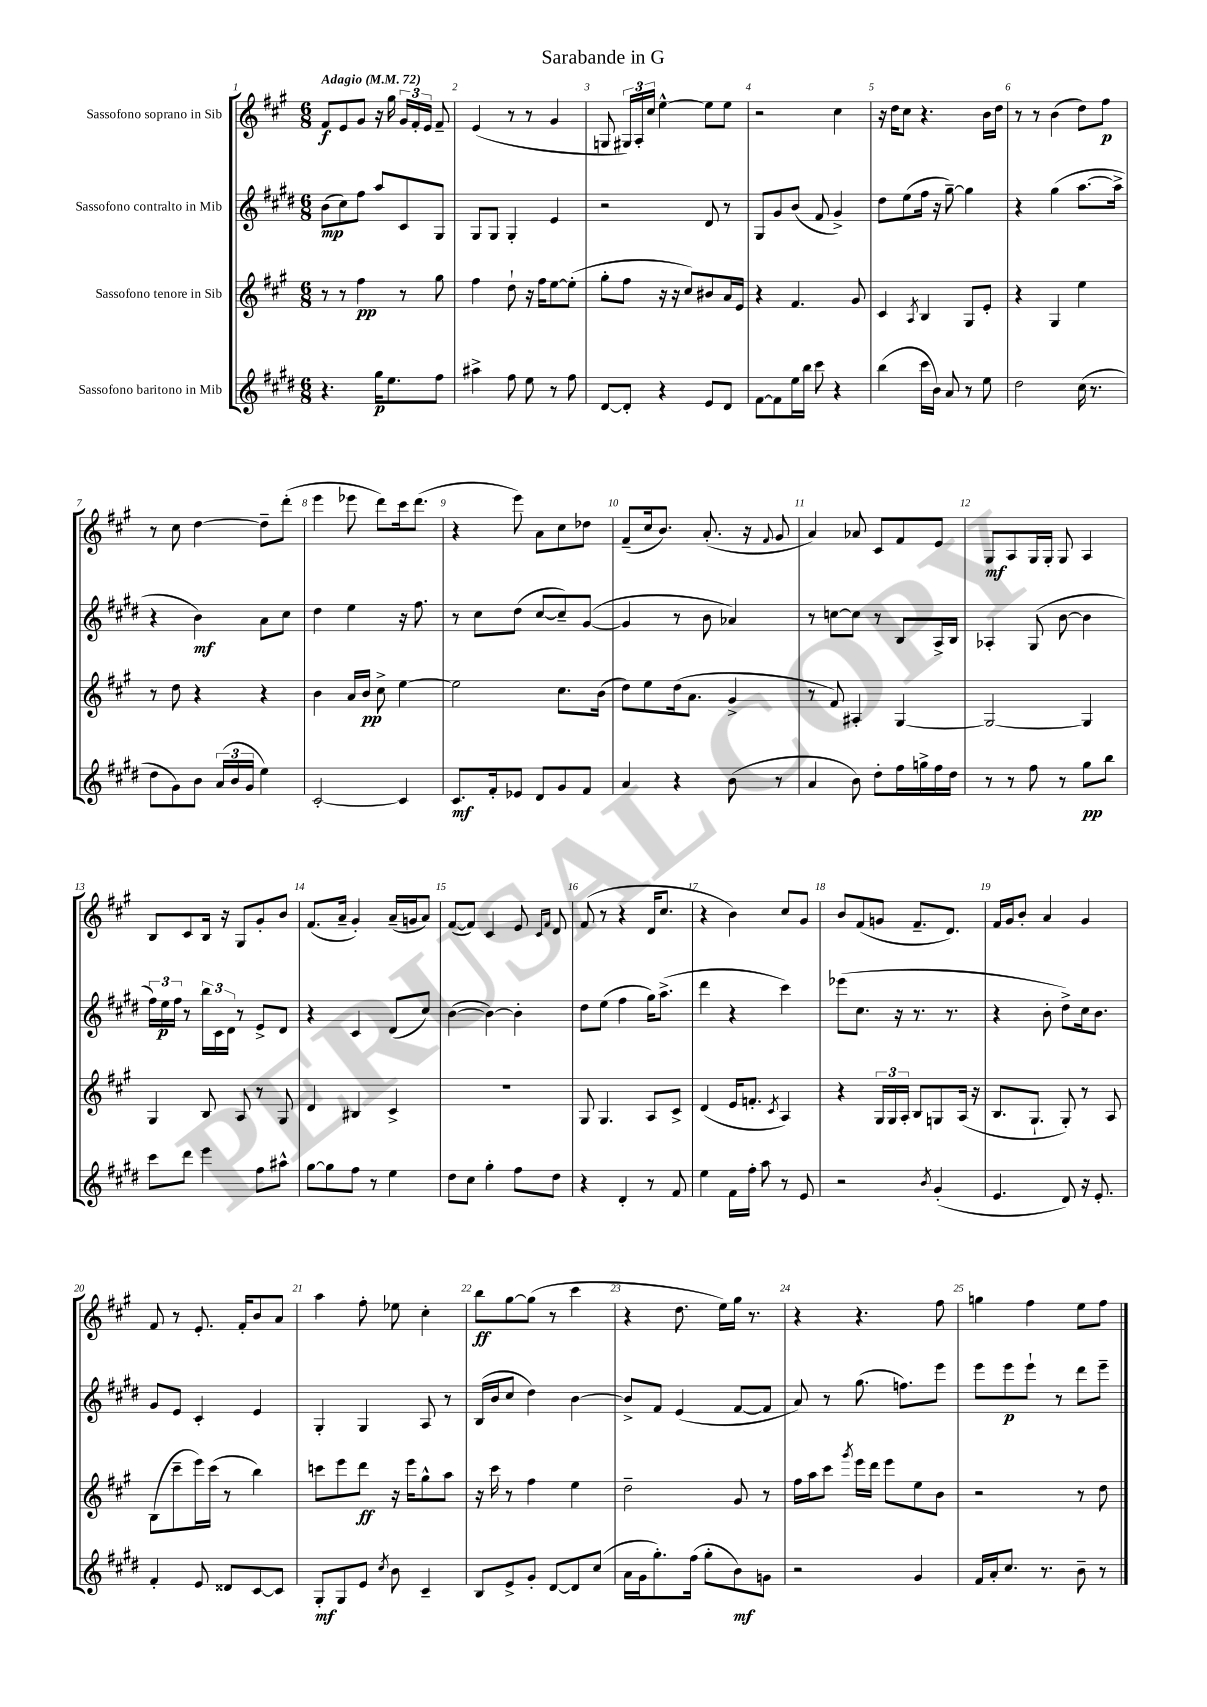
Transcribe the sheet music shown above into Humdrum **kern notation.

**kern	**kern	**kern	**kern
*staff4	*staff3	*staff2	*staff1
*clefG2	*clefG2	*clefG2	*clefG2
*k[f#c#g#d#]	*k[f#c#g#]	*k[f#c#g#d#]	*k[f#c#g#]
*M6/8	*M6/8	*M6/8	*M6/8
*MM72	*MM72	*MM72	*MM72
4.r	8r	(8b	8f#
.	8r	8cc#)	8e
.	4ff#	8ff#	8g#
16gg#	.	8aa	16r
8.ee	.	.	16gg#
.	8r	8c#	24g#
.	.	.	24f#'
.	.	.	24e
8ff#	8gg#	8G#	8f#~
=	=	=	=
4aa#^	4ff#	8G#	(4e
.	.	8G#	.
8ff#	8dd`	4G#'	8r
8ee	16r	.	8r
.	16ff#	.	.
8r	[8ee	4e	4g#
8ff#	(8ee']	.	.
=	=	=	=
[8d#	8gg#'	2r	8G
8d#']	8ff#	.	24G#)
.	.	.	24A'
.	.	.	24cc#
4r	16r	.	[4ee^^
.	16r	.	.
.	8cc#)	.	.
8e	8b#	8d#	8ee]
8d#	16a	8r	8ee
.	16e	.	.
=	=	=	=
[8f#	4r	8G#	2r
8f#]	.	8g#	.
16ee	4.f#	(8b	.
16bb	.	.	.
8ccc#	.	8f#	.
4r	.	4g#^)	4cc#
.	8g#	.	.
=	=	=	=
(4bb	4c#	8dd#	16r
.	.	.	16dd
.	.	(8ee	8cc#
.	8qA	.	.
16ccc#	4B	16ff#	4.r
16b)	.	16r	.
8a	.	[8gg#~)	.
8r	8G#	4gg#]	.
8ee	8e'	.	16b
.	.	.	16dd
=	=	=	=
2dd#	4r	4r	8r
.	.	.	8r
.	4G#	(4gg#	(4b
(16cc#	4ee	[8.aa	8dd)
8.r	.	.	.
.	.	.	8ff#
.	.	16aa^]	.
=	=	=	=
8dd#	8r	4r	8r
8g#)	8dd	.	8cc#
8b	4r	4b)	[4dd
(24a	.	.	.
24b	.	.	.
24g#	.	.	.
4ee)	4r	8a	8dd~]
.	.	8cc#	(8ddd'
=	=	=	=
[2c#'	4b	4dd#	4eee
.	16a	4ee	8eee-
.	16b	.	.
.	8cc#^	.	8ddd)
4c#]	[4ee	16r	16ccc#
.	.	8.ff#	(8.ddd
=	=	=	=
8.c#	2ee]	8r	4r
.	.	8cc#	.
16f#'	.	.	.
8e-	.	(8dd#	8eee)
8d#	.	[8cc#	8a
8g#	8.cc#	8cc#~])	8cc#
8f#	.	([8g#	8dd-
.	(16b	.	.
=	=	=	=
4a	8dd)	4g#]	(8f#~
.	8ee	.	16cc#
.	.	.	8.b)
4r	(16dd	8r	.
.	8.a	.	.
.	.	8b	(8.a'
(8b	4g#^	4a-)	.
.	.	.	16r
.	.	.	8qqf#
8r	.	.	8g#
=	=	=	=
4a	8r	8r	4a)
.	8f#)	[8cc	.
8b)	4A#'	8cc]	8a-
8dd#'	.	8r	8c#
16ff#	[4G#	8B	8f#
16gg^	.	.	.
16ff#	.	16A^	8e
16dd#	.	16B	.
=	=	=	=
8r	2G#_	4A-'	8G#
8r	.	.	8A
8ff#	.	(8G#	16G#
.	.	.	16G#'
8r	.	[8b	8G#
8gg#	4G#]	4b]	4A
8bb	.	.	.
=	=	=	=
8ccc#	4G#	24ff#)	8B
.	.	24ee	.
.	.	24ff#	.
8ddd#	.	8r	8c#
4eee	8B	24bb	16B
.	.	24c#	.
.	.	.	16r
.	.	24d#	.
.	8A	8r	8G#
8ff#	8r	8e^	8g#'
8aa#^^	8G#	8d#	8b
=	=	=	=
[8gg#	4d	4r	(8.f#
8gg#]	.	.	.
.	.	.	16a~
8ff#	4B#	4c#	4g#')
8r	.	.	.
4ee	4c#^	(8d#	(16a~
.	.	.	16g
.	.	8cc#)	8a)
=	=	=	=
8dd#	2.r	([4b	([8f#
8cc#	.	.	8f#])
4gg#'	.	4b_)	4c#
8ff#	.	4b']	8e
.	.	.	16qqc#
.	.	.	16qqf#
8dd#	.	.	8d
=	=	=	=
4r	8G#	8dd#	(8f#
.	4.G#	(8ee	8r
4d#'	.	4ff#	4r
8r	8A	16gg#)	16d
.	.	(8.aa^	8.cc#
8f#	8c#^	.	.
=	=	=	=
4ee	(4d	4ddd#	4r
16f#	16e	4r	4b)
16ff#'	8.f'	.	.
8aa	.	.	.
.	8qc#	.	.
8r	4A)	4ccc#)	8cc#
8e	.	.	8g#
=	=	=	=
2r	4r	(8eee-	8b
.	.	8.cc#	(8f#
.	24G#	.	8g
.	24G#	.	.
.	.	16r	.
.	24A'	.	.
.	8B	8.r	8.f#~
8qb	.	.	.
(4g#'	8G	.	.
.	.	8.r	8.d)
.	(16A	.	.
.	16r	.	.
=	=	=	=
4.e	8.B	4r	16f#
.	.	.	16g#
.	.	.	8b'
.	8.G#`	.	.
.	.	8b'	4a
8d#)	8G#')	8dd#^)	.
16r	8r	16cc#	4g#
8.e'	.	8.b	.
.	8A	.	.
=	=	=	=
4f#'	(8B	8g#	8f#
.	8ccc#~	8e	8r
8e	16eee)	4c#'	8.e'
.	(16ccc#	.	.
8d##	8r	.	.
.	.	.	16f#'
[8c#	4bb)	4e	8b
8c#]	.	.	8a
=	=	=	=
8G#'	8ccc	4G#'	4aa
8G#	8eee	.	.
8e	8ddd	4G#	8ff#'
8qcc#	.	.	.
8b	16r	.	8ee-
.	16eee	.	.
4c#~	8gg#^^	8A	4cc#'
.	8aa	8r	.
=	=	=	=
8B	16r	(16B	8bb
.	16ccc#	16b	.
8e^	8r	8cc#	[8gg#
8g#'	4ff#	4dd#)	(8gg#]
[8d#	.	.	8r
8d#]	4ee	[4b	4ccc#
(8cc#	.	.	.
=	=	=	=
16a	2dd~	8b^]	4r
16g#	.	.	.
8.gg#')	.	8f#	.
.	.	(4e	8.dd
(16ff#	.	.	.
8gg#'	.	.	.
.	.	.	16ee)
8b)	8g#	[8f#	16gg#
.	.	.	8.r
8g	8r	8f#]	.
=	=	=	=
2r	16ff#	8a)	4r
.	16aa	.	.
.	8ccc#	8r	.
.	8qggg#	.	.
.	16eee	(8.gg#	4.r
.	16ddd	.	.
.	8eee	.	.
.	.	8.ff)	.
4g#	8ee	.	.
.	8b	8eee	8ff#
=	=	=	=
16f#	2r	8eee	4gg
16a'	.	.	.
8.cc#	.	8eee	.
.	.	8eee`	4ff#
8.r	.	.	.
.	.	8r	.
8b~	8r	8ddd#	8ee
8r	8dd	8eee~	8ff#
==	==	==	==
*-	*-	*-	*-
